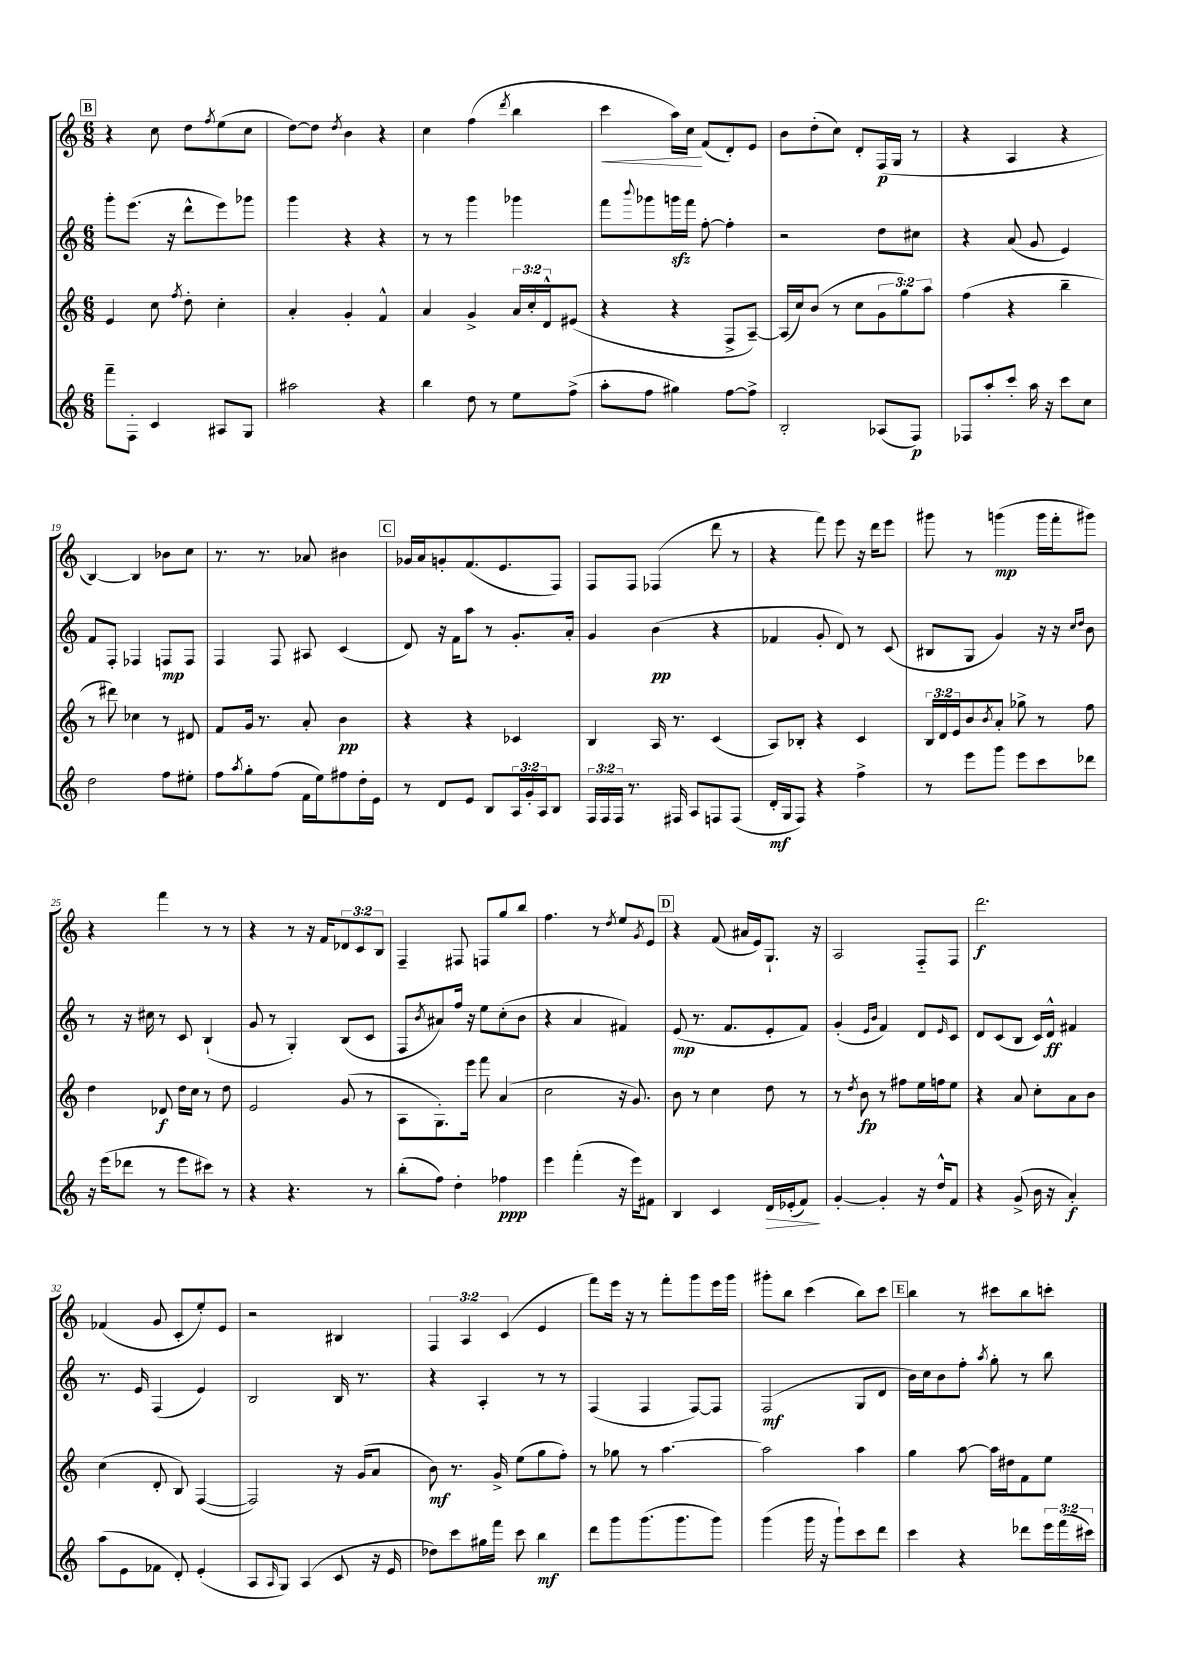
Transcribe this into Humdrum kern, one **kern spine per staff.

**kern	**kern	**kern	**kern
*staff4	*staff3	*staff2	*staff1
*clefG2	*clefG2	*clefG2	*clefG2
*k[]	*k[]	*k[]	*k[]
*M6/8	*M6/8	*M6/8	*M6/8
8fff~	4e	8ggg'	4r
8F'	.	(8.eee	.
4c	8cc	.	8cc
.	.	16r	.
.	8qff	.	.
.	8dd'	8ddd^^	8dd
.	.	.	8qff
8A#	4cc'	8eee)	(8ee
8G	.	8ggg-	8cc
=	=	=	=
2aa#	4a'	4ggg	[8dd)
.	.	.	8dd]
.	.	.	8qdd
.	4g'	4r	4b
4r	4f^^	4r	4r
=	=	=	=
4bb	4a	8r	4cc
.	.	8r	.
8dd	4g^	4ggg	(4ff
8r	.	.	.
.	.	.	8qddd
8ee	24a	4ggg-	4bb
.	24cc'	.	.
.	24d^^	.	.
(8ff^	(8e#	.	.
=	=	=	=
8aa'	4r	8fff	4ccc
.	.	8qqbbb	.
8ff	.	8ggg-	.
4gg#)	4r	16ggg	16aa)
.	.	16fff	16cc
.	.	[8ff'	(8f
[8ff	8F^	4ff']	8d')
8ff^]	[8A~)	.	8e
=	=	=	=
2B'	(16A]	2r	8b
.	16cc)	.	.
.	(8b	.	(8dd'
.	8r	.	8cc)
.	8cc	.	8d'
(8A-	12g	8dd	(16F
.	.	.	16G
.	12gg)	.	.
8F)	.	8cc#	8r
.	12aa	.	.
=	=	=	=
8F-	(4ff	4r	4r
8aa'	.	.	.
8ccc'	4r	(8a	4A
16aa	.	8g	.
16r	.	.	.
8ccc	4bb~	4e)	4r
8cc	.	.	.
=	=	=	=
2dd	8r	8f	[4B)
.	8ddd#)	8F'	.
.	4cc-	4F-	4B]
8ff	8r	8F	8b-
8ee#'	8d#	8F	8cc
=	=	=	=
8ff	8f	4F	8.r
8qaa	.	.	.
8gg'	16g	.	.
.	8.r	.	8.r
(8ff	.	8F	.
16f	8a'	8A#	8a-
16ee)	.	.	.
8ff#	4b	(4c	4b#
16dd'	.	.	.
16e	.	.	.
=	=	=	=
8r	4r	8d)	16g-
.	.	.	16a
8d	.	16r	8g'
.	.	16f	.
8e	4r	8aa	(8.f
8B	.	8r	.
.	.	.	8.e
24A	4c-	8.g'	.
24g'	.	.	.
24A	.	.	.
8B	.	.	8F)
.	.	16a'	.
=	=	=	=
24F	4B	4g	8F
24F	.	.	.
24F	.	.	.
8.r	.	.	8F
.	16A	(4b	(4F-
16F#	8.r	.	.
8A	.	.	.
8F	(4c	4r	8ddd
(8F	.	.	8r
=	=	=	=
16d'	8A)	4f-	4r
16G	.	.	.
8F)	8B-'	.	.
4r	4r	8g'	8fff)
.	.	8d)	8eee
4ff^	4c	8r	16r
.	.	.	16ddd
.	.	(8c	8eee
=	=	=	=
8r	24B	8B#	8ggg#
.	24d	.	.
.	24e	.	.
8eee	8b	8G	8r
.	8qb	.	.
8ggg	8a'	4g)	(4ggg
8eee	8gg-^	.	.
8ccc	8r	16r	16ggg
.	.	16r	16fff'
.	.	16qqcc	.
.	.	16qqdd	.
8ddd-	8ff	8b	8ggg#)
=	=	=	=
16r	4dd	8r	4r
(16eee	.	.	.
8ddd-	.	16r	.
.	.	16cc#	.
8r	8d-	8r	4fff
8eee	16dd	8c	.
.	16cc	.	.
8ccc#)	8r	(4B`	8r
8r	8dd	.	8r
=	=	=	=
4r	2e	8g	4r
.	.	8r	.
4.r	.	4G')	8r
.	.	.	16r
.	.	.	16f
.	(8g	(8B	12d-
.	.	.	12c
8r	8r	8c	.
.	.	.	12B
=	=	=	=
(8bb'	8A	8F	4F~
.	.	8qb	.
8ff)	8.G')	8a#)	.
4dd'	.	16ff	8F#
.	16eee	16r	.
.	8fff	8ee	8F
4ff-	(4a	(8cc'	8gg
.	.	8b	8bb
=	=	=	=
4eee	2cc	4r	4.ff
(4fff'	.	4a	.
.	.	.	8r
.	.	.	8qdd
16r	16r	4f#)	8ee
16eee)	8.g)	.	.
.	.	.	8qg
8f#	.	.	8e
=	=	=	=
4B	8b	(8e	4r
.	8r	8.r	.
4c	4cc	.	(8f
.	.	8.f	.
.	.	.	16a#
.	.	.	16e)
16d	8dd	8e'	8.G`
(16e-'	.	.	.
8f)	8r	8f)	.
.	.	.	16r
=	=	=	=
[4g'	8r	(4g'	2A
.	8qdd	.	.
.	8b	.	.
.	.	16qqe	.
.	.	16qqb	.
4g']	8r	4f)	.
.	8ff#	.	.
16r	16ee	8d	8F'~
16dd^^	16ff	.	.
.	.	16qqe	.
8f	8ee	8c	8F
=	=	=	=
4r	4r	8d	2.ddd
.	.	(8c	.
(8g^	8a	8B	.
16b	8cc'	16c)	.
16r	.	16d^^	.
4a')	8a	4f#	.
.	8b	.	.
=	=	=	=
(8aa	(4cc	8.r	(4f-
8e	.	.	.
.	.	16e	.
8f-	8d'	(4F	8g
8d')	8B)	.	8c'
(4e'	([4F	4e)	8ee')
.	.	.	8e
=	=	=	=
8A	2F])	2B	2r
16qqA	.	.	.
8G)	.	.	.
(4A	.	.	.
8c	16r	16B	4B#
.	(16g	8.r	.
16r	8a	.	.
16e	.	.	.
=	=	=	=
8dd-)	8b)	4r	6F
8ccc	8.r	.	.
.	.	.	6A
16gg#	.	4A'	.
16fff	16g^	.	.
.	.	.	(6c
8ccc	(8ee	.	.
4bb	8gg	8r	4e
.	8ff')	8r	.
=	=	=	=
8ddd	8r	(4F	8fff)
8ggg	8gg-	.	16eee
.	.	.	16r
(8.ggg	8r	4F	8r
.	[4.aa	.	8fff'
8.ggg	.	.	.
.	.	[8F)	8ggg
8ggg)	.	8F]	16eee
.	.	.	16ggg
=	=	=	=
(4ggg	2aa]	(2F	8ggg#'
.	.	.	8bb
16ggg	.	.	(4ccc
16r	.	.	.
8ggg`)	.	.	.
8ccc	4aa	8G	8bb)
8ddd	.	8d	8ccc
=	=	=	=
4ccc	4gg	16b)	4bb
.	.	16cc	.
.	.	8b	.
4r	[8aa	8ff'	8r
.	.	8qaa	.
.	16aa]	8gg'	8ccc#
.	16dd#	.	.
8ddd-	8f	8r	8bb
24eee	8ee	8bb	8ccc'
(24fff	.	.	.
24ccc#)	.	.	.
==	==	==	==
*-	*-	*-	*-
